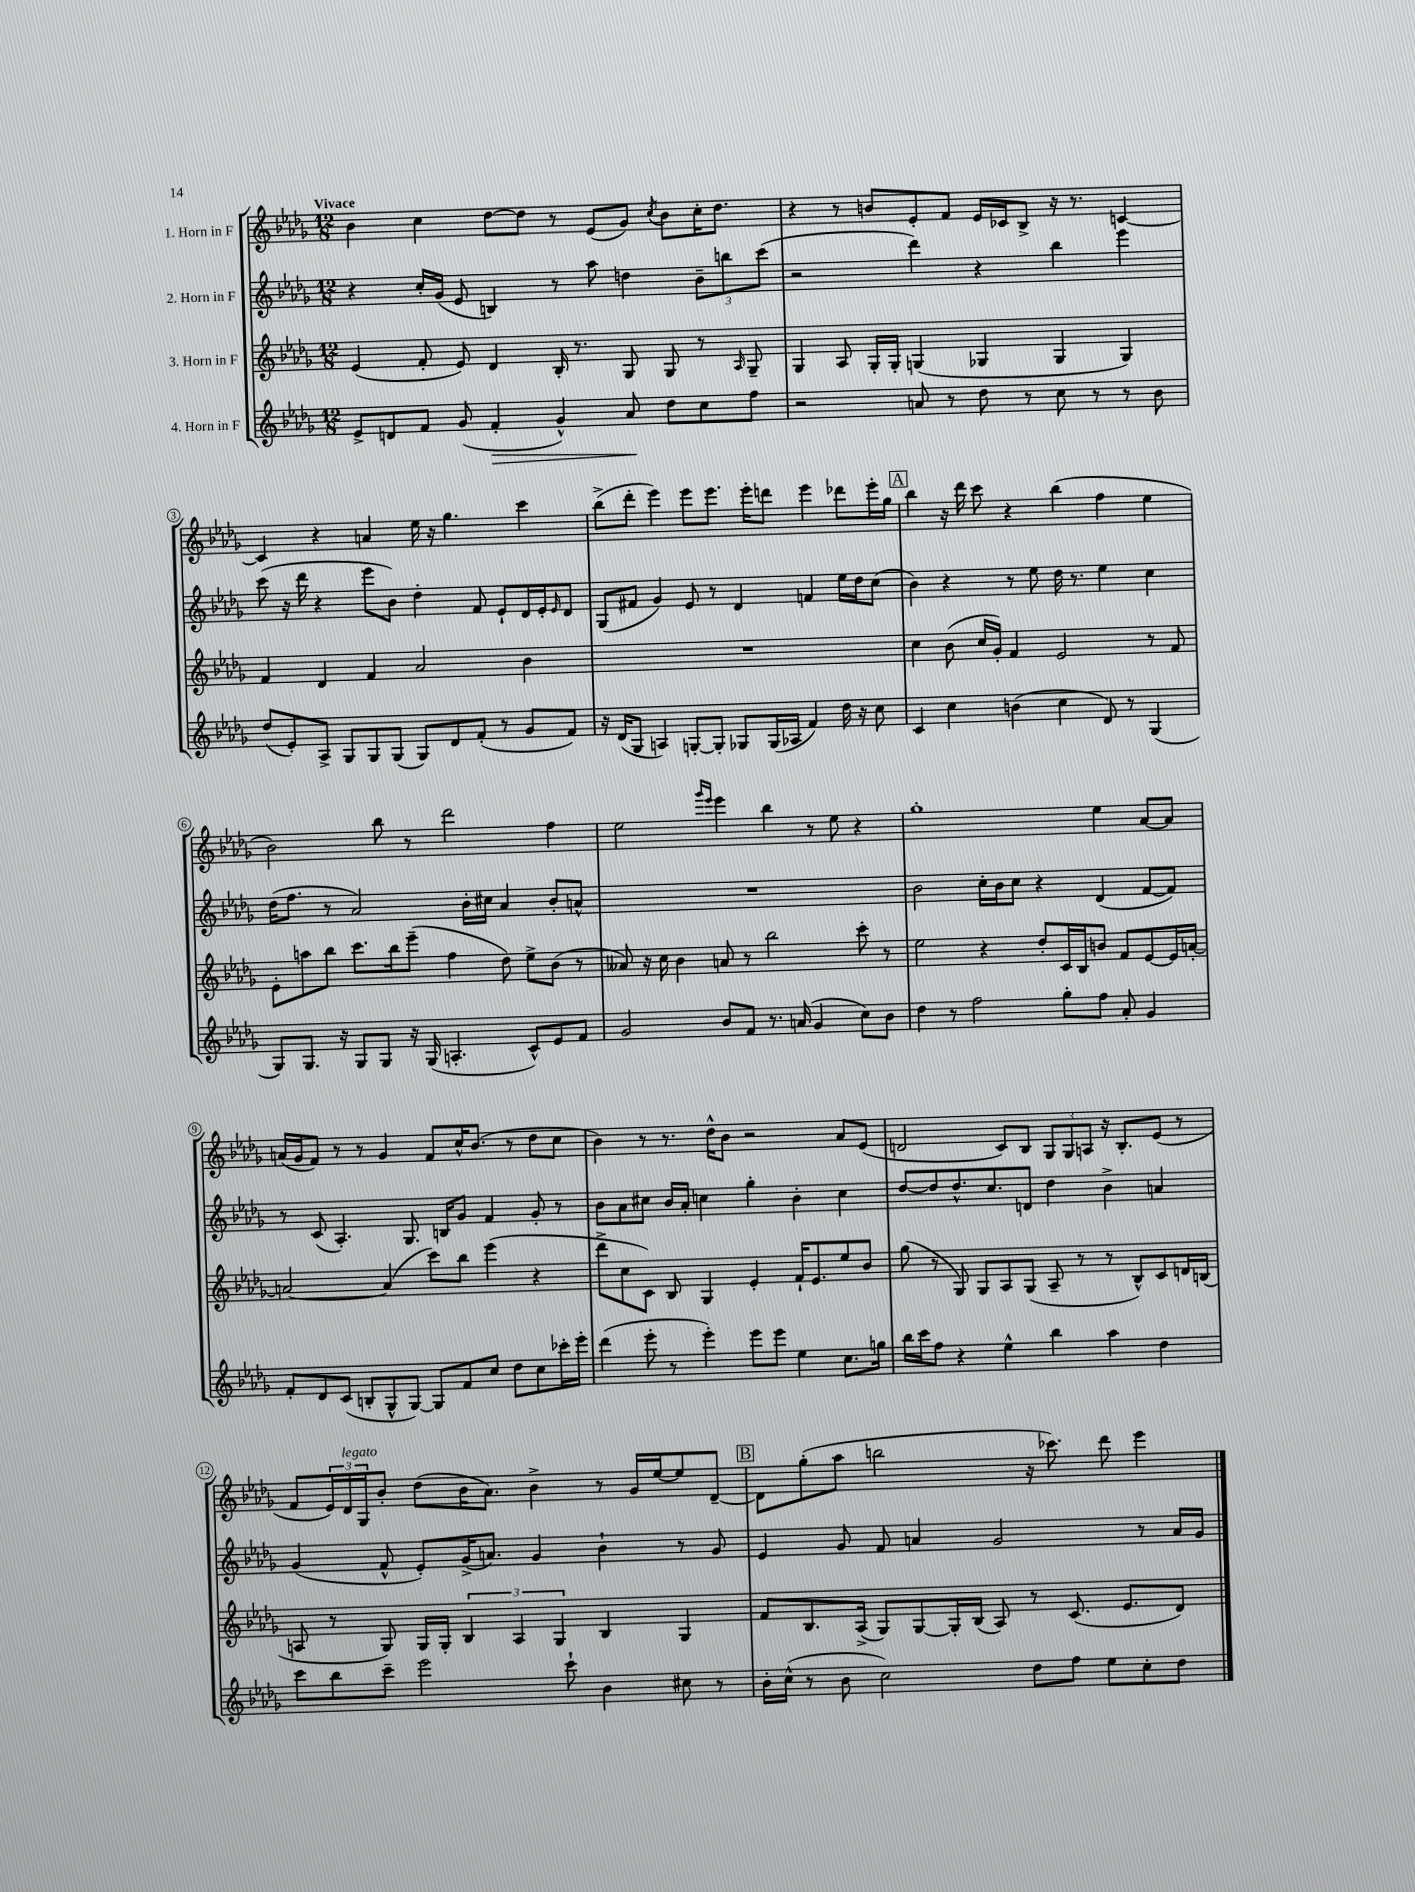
<<
\new StaffGroup <<
\new Staff = "s0" \with { instrumentName = "1. Horn in F" } {
    \clef treble \key des \major \numericTimeSignature \time 12/8 \tempo "Vivace"
    bes'4 c''4 des''8~ des''8 r8 ees'8( ges'8) \acciaccatura { c''8 } bes'8 c''16-. des''8. |
    r4 r8 b'8 ees'8-. f'8 ees'16 ces'16 bes8-> r16 r8. c'4~ |
    c'4 r4 a'4 ees''16 r16 ges''4. c'''4 |
    bes''8->( des'''8-. ees'''4) ees'''8 ees'''8. ees'''16-. d'''8 ees'''4 des'''8 ees'''16-. ges''16 |
    \mark \markup { \box "A" } bes''4 r16 des'''16 c'''8 r4 bes''4( f''4 ees''4 |
    bes'2) bes''8 r8 des'''2 f''4 |
    ees''2 \grace { ges'''16 ees'''16 } ees'''4 bes''4 r8 ees''8 r4 |
    ges''1-. ees''4 aes'8~ aes'8 |
    a'16( ges'16 f'8) r8 r8 ges'4 f'8 c''16-^ bes'8.( r8 des''8 c''8 |
    bes'4) r8 r8. des''16-^ bes'8 r2 aes'8 ees'8( |
    d'2 c'8) bes8 \tuplet 3/2 { ges8 ges8 a8 } r16 bes8.-. ees'8( r8 |
    f'8 \tuplet 3/2 { ees'16) des'16^\markup { \italic "legato" } ges16 } bes'8-. des''8( bes'16 aes'8.) bes'4-> r8 ges'16 ees''16~ ees''8 des'8~-- |
    \mark \markup { \box "B" } des'8 ges''8-.( aes''8 b''2 r16 ces'''8.) des'''8 ees'''4 \bar "|." |
}
\new Staff = "s1" \with { instrumentName = "2. Horn in F" } {
    \clef treble \key des \major \numericTimeSignature \time 12/8
    r4 c''16-. ges'16( ees'8 b4) r8 aes''8 d''4 \tuplet 3/2 { bes'8-- b''8 c'''8( } |
    r2 des'''4) r4 bes''4 ees'''4 |
    c'''8( r16 des'''16 r4 ees'''8 bes'8) des''4-. f'8 ees'8-! des'16 ees'16-. \grace { ees'16 } des'8 |
    ges8( fis'8 ges'4) ees'8 r8 des'4 f'4 ees''16 des''16 c''8( |
    \mark \markup { \box "A" } bes'4) r4 r8 ees''8 des''16 r8. ees''4 c''4 |
    des''16( f''8. r8 aes'2) bes'16-. cis''16 aes'4 bes'8-. a'8-^ |
    R1. |
    bes'2 c''16-. bes'16 c''8 r4 des'4( f'8~ f'8) |
    r8 c'8( aes4.-.) ges8. b16 ges'8 f'4 ges'8-. r8 |
    bes'8 aes'8 cis''8 bes'16 aes'16-. c''4 ges''4-. bes'4-. c''4 |
    des''8~ des''8 des''8.-^ c''8. d'8 des''4 bes'4-> a'4 |
    ges'4( f'8-^ ees'8-.) ges'16->( a'8.) ges'4 bes'4-! r8 ges'8 |
    \mark \markup { \box "B" } ees'4 ges'8 f'8 a'4 ges'2 r8 a'16 ges'16 \bar "|." |
}
\new Staff = "s2" \with { instrumentName = "3. Horn in F" } {
    \clef treble \key des \major \numericTimeSignature \time 12/8
    ees'4( f'8-. ees'8) des'4 bes16-. r8. ges8 ges8 r8 \grace { aes16 } ges8-- |
    ges4 aes8 ges16-. ges16-. g4( ges4 ges4 ges4) |
    f'4 des'4 f'4 aes'2 bes'4 |
    R1. |
    \mark \markup { \box "A" } c''4 bes'8( c''16 ges'16-.) f'4 ees'2 r8 f'8 |
    ees'8-. a''8 bes''8 c'''8. bes''16 ees'''8--( f''4 des''8) ees''8-> bes'8( r8 |
    aeses'8) r16 c''16 bes'4 a'8 r8 bes''2 c'''8-. r8 |
    ees''2 r4 des''8-. c'16 bes16 b'8 f'8 ees'8~ ees'16 a'16~-. |
    a'2~ a'4( c'''8) bes''8 ees'''4( r4 |
    des'''8-> c''8 c'8) bes8 ges4 ees'4-. f'16-! ees'8. ees''8 bes'8 |
    ges''8( r8 ges8) ges8 aes8 ges8( aes8-- r8 r8 bes8-^) c'8 d'16 b16( |
    a8 r8 ges8) ges16 ges16-. \tuplet 3/2 { bes4 a4 ges4 } bes4 ges4 |
    \mark \markup { \box "B" } f'8 bes8. aes16->( ges8) ges8~ ges16-. bes16( aes8) r8 c'8.( ees'8. des'8) \bar "|." |
}
\new Staff = "s3" \with { instrumentName = "4. Horn in F" } {
    \clef treble \key des \major \numericTimeSignature \time 12/8
    ees'8-> d'8 f'8 ges'8( f'4-.\> ges'4-^) aes'8\! des''8 c''8 f''8 |
    r2 a'8 r8 des''8 r8 c''8 r8 r8 bes'8 |
    des''8( ees'8-.) aes8-> ges8 ges8 ges8( ges8) des'8 f'8-.( r8 ges'8 f'8) |
    r16 des'16( ges8 a4) g8~-. g8-. ges8 ges16( aes16 f'4) des''16 r16 c''8 |
    \mark \markup { \box "A" } c'4 c''4 b'4( c''4 des'8) r8 ges4( |
    ges8) ges8. r16 ges8 ges8 r16 ges16( a4.-. c'8-^) ees'8 f'8 |
    ges'2 bes'8 f'8 r8. a'16( ges'4 c''8) bes'8 |
    des''4 r8 f''2 ges''8-. f''8 aes'8-. ges'4 |
    f'8-. des'8 c'8( b8-. ges8-^ ges8~) ges8 f'8 c''8 des''8 c''8 ces'''16-. ees'''16-. |
    des'''4( ees'''8-. r8 ees'''4-.) ees'''8 ees'''8 ees''4 c''8. g''16 |
    bes''16 c'''16 f''8 r4 ees''4-^ bes''4 aes''4 des''4 |
    c'''8 bes''8 c'''8-- ees'''2 c'''8-! bes'4 cis''8 r8 |
    \mark \markup { \box "B" } bes'16-. c''16-^( r8 bes'8 c''2) des''8 f''8 ees''8 c''8-. des''8 \bar "|." |
}
>>
>>
\layout { \context { \Score \override BarNumber.stencil = #(make-stencil-circler 0.1 0.3 ly:text-interface::print) } }
